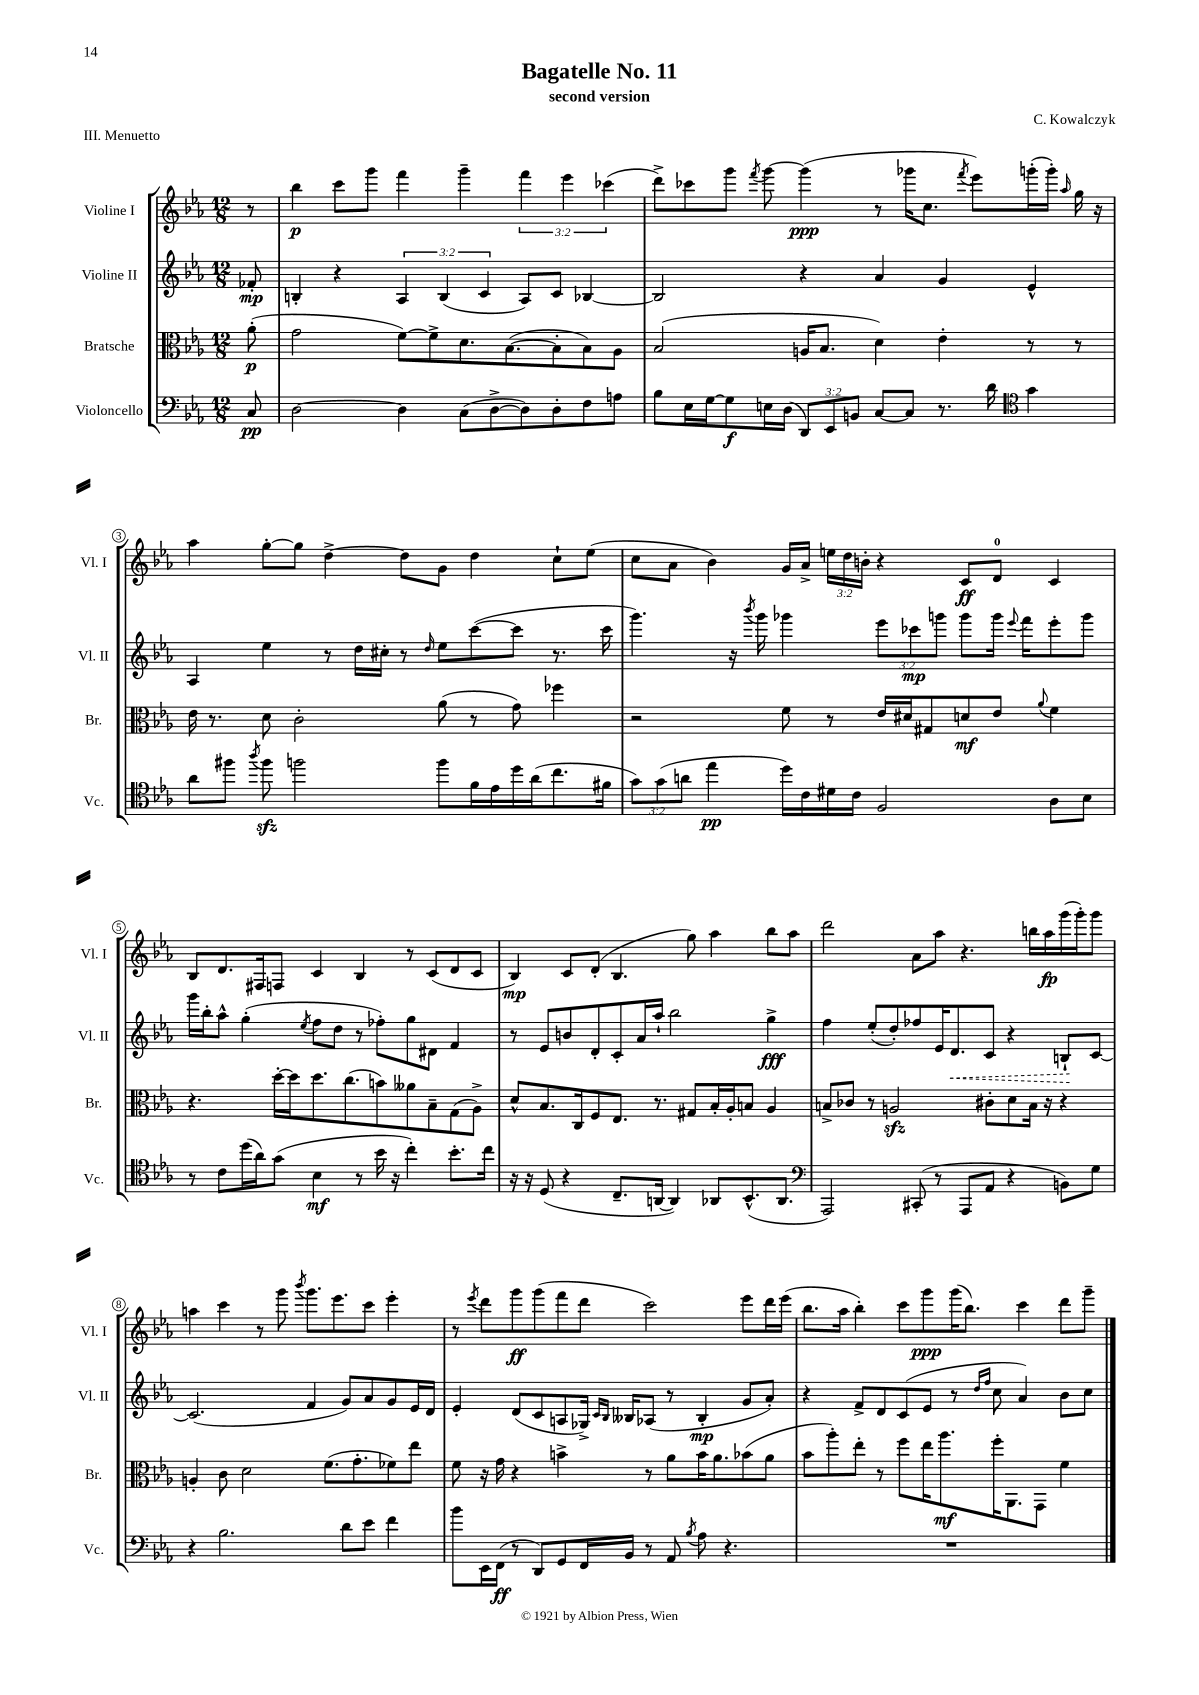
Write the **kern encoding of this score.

**kern	**kern	**kern	**kern
*staff4	*staff3	*staff2	*staff1
*clefF4	*clefC3	*clefG2	*clefG2
*k[b-e-a-]	*k[b-e-a-]	*k[b-e-a-]	*k[b-e-a-]
*M12/8	*M12/8	*M12/8	*M12/8
8C	(8a-'	8f-'	8r
=	=	=	=
[2D	2g	4B'	4bb-
.	.	4r	8ccc
.	.	.	8ggg
4D]	[8f)	6A-	4fff
.	8f^]	.	.
.	.	(6B	.
(8C	8.d	.	4ggg~
.	.	6c	.
[8D^	.	.	.
.	([8.B-	.	.
8D])	.	8A-)	6fff
8D'	8B-']	8c	.
.	.	.	6eee-
8F	8B-)	[4B-	.
.	.	.	(6ccc-
8A	8A-	.	.
=	=	=	=
8B-	(2B-	2B-]	8ddd^)
16E-	.	.	8ccc-
[16G	.	.	.
8G]	.	.	8ggg
.	.	.	8qfff
16E	.	.	[8ggg
(16D	.	.	.
12DD)	16A	4r	(4ggg]
.	8.B-	.	.
12EE-	.	.	.
12BB	.	.	.
[8C	4d)	4a-	8r
8C]	.	.	16ggg-
.	.	.	8.cc
8.r	4e-'	4g	.
.	.	.	8qfff
.	.	.	8eee-)
16d	.	.	.
*clefC4	*	*	*
4g	8r	4e-^^	(16ggg'
.	.	.	16ggg')
.	.	.	16qqaa-
.	8r	.	16gg
.	.	.	16r
=	=	=	=
8a-	16e-	4A-	4aa-
.	8.r	.	.
8ff#	.	.	.
8qaa-	.	.	.
8ff#	8d	4ee-	[8gg'
2ff	2c'	.	8gg]
.	.	8r	[4dd^
.	.	16dd	.
.	.	16cc#'	.
.	.	8r	8dd]
.	.	16qqdd	.
8ff	(8a-	8ee-	8g
16f	8r	([8ccc	4dd
16e-	.	.	.
16dd	8g)	8ccc]	.
(16a-	.	.	.
8.cc	4ff-	8.r	8cc`
.	.	.	(8ee-
16f#	.	16ccc	.
=	=	=	=
12g)	2r	4.ggg)	8cc
(12g	.	.	.
.	.	.	8a-
12a	.	.	.
4ee-	.	.	4b-)
.	.	16r	.
.	.	8qbbb-	.
.	.	16ggg	.
16dd)	8f	4ggg-	16g
16c	.	.	16a-^
16d#	8r	.	24ee
.	.	.	24dd
16c	.	.	.
.	.	.	24b'
2F	16e-	12eee-	4r
.	16d#	.	.
.	.	12ccc-	.
.	8G#	.	.
.	.	12ggg	.
.	8d	8ggg	8c
.	8e-	16ggg	8d
.	.	8qqeee-	.
.	.	16fff	.
.	8qqa-	.	.
8A-	4f	8eee-'	4c
8B-	.	8ggg	.
=	=	=	=
8r	4.r	16ggg	8B-
.	.	16bb-'	.
8c	.	8aa-^^	8.d
(16dd	.	(4gg'	.
16a-)	.	.	16F#
(8g	[16dd'	.	8F
.	16dd]	.	.
.	.	8qee-	.
4B-	8.dd	8ff	4c
.	.	8dd	.
.	(8.cc	.	.
8r	.	8r	4B-
16b-	8b)	8ff-')	.
16r	.	.	.
4cc')	8a--	8gg	8r
.	8B-~	8d#	(8c
8.b-'	(8G	4f	8d
.	8A-^)	.	8c
16cc	.	.	.
=	=	=	=
16r	8d^^	8r	4B-)
16r	.	.	.
(8D	8.B-	8e-	.
4r	.	8b	8c
.	16C	.	.
.	8F	8d'	(8d'
8.C~	8.E-	8c'	4.B-
.	.	16a-	.
[16AA	8.r	16aa-`	.
4AA])	.	2bb-	.
.	8G#	.	8gg)
8AA-	16B-'	.	4aa-
.	16A-'	.	.
(8.BB-^^	8B	.	.
.	4A-	4gg^	8bb-
8.AA-	.	.	.
.	.	.	8aa-
=	=	=	=
*clefF4	*	*	*
2AAA-)	8B^	4ff	2ddd
.	8c-	.	.
.	8r	(8ee-'	.
.	2A	8dd')	.
(8CC#'	.	8ff-	8a-
8r	.	16e-	8aa-
.	.	8.d	.
8AAA-	.	.	4.r
8AA-	8c#'	8c	.
4r	8d	4r	.
.	16B	.	16bb
.	16r	.	16aa-
8BB)	4r	8B`	(16ggg
.	.	.	16ggg')
8G	.	[8c	8ggg
=	=	=	=
4r	4A'	(2.c]	4aa
2.B-	8c	.	4ccc
.	2d	.	.
.	.	.	8r
.	.	.	8ggg
.	.	.	8qbbb-
.	.	4f	8.ggg
.	(8.f	.	.
.	.	.	8.eee-
8d	.	8g)	.
.	8.g'	.	.
8e-	.	8a-	8ccc
4f	8f-)	8g	4eee-'
.	8ee-	16e-	.
.	.	16d	.
=	=	=	=
8b-	8f	4e-'	8r
.	.	.	8qeee-
16EE-	16r	.	8ddd
(16FF	16g	.	.
8r	4r	(8d	8ggg
8DD)	.	8c	(8ggg
8GG	4b^	8A	8fff
16FF	.	16G-^)	8ddd
.	.	16qqc	.
.	.	16qqB-	.
16BB-	.	16B--	.
8r	8r	(8A-	2ccc)
8AA-	8a-	8r	.
8qB-	.	.	.
8A-	16b	4B--'	.
.	8.a-	.	.
4.r	.	.	.
.	(8b-	8g	8eee-
.	8a-	8a-')	16ddd
.	.	.	(16eee-
=	=	=	=
1.r	8b-	4r	8.bb-
.	8aa-')	.	.
.	.	.	16aa-
.	8ee-'	8f^	4bb-')
.	8r	8d	.
.	8ff	(8c	8ccc
.	16ee-	8e-	8ggg
.	8.aa-	.	.
.	.	8r	(16ggg
.	.	.	8.bb-)
.	.	16qqdd	.
.	.	16qqff	.
.	16ff'	8cc	.
.	8.AA-	.	.
.	.	4a-)	4ccc
.	8GG	.	.
.	4f	8b-	8ddd
.	.	8cc	8ggg~
==	==	==	==
*-	*-	*-	*-
